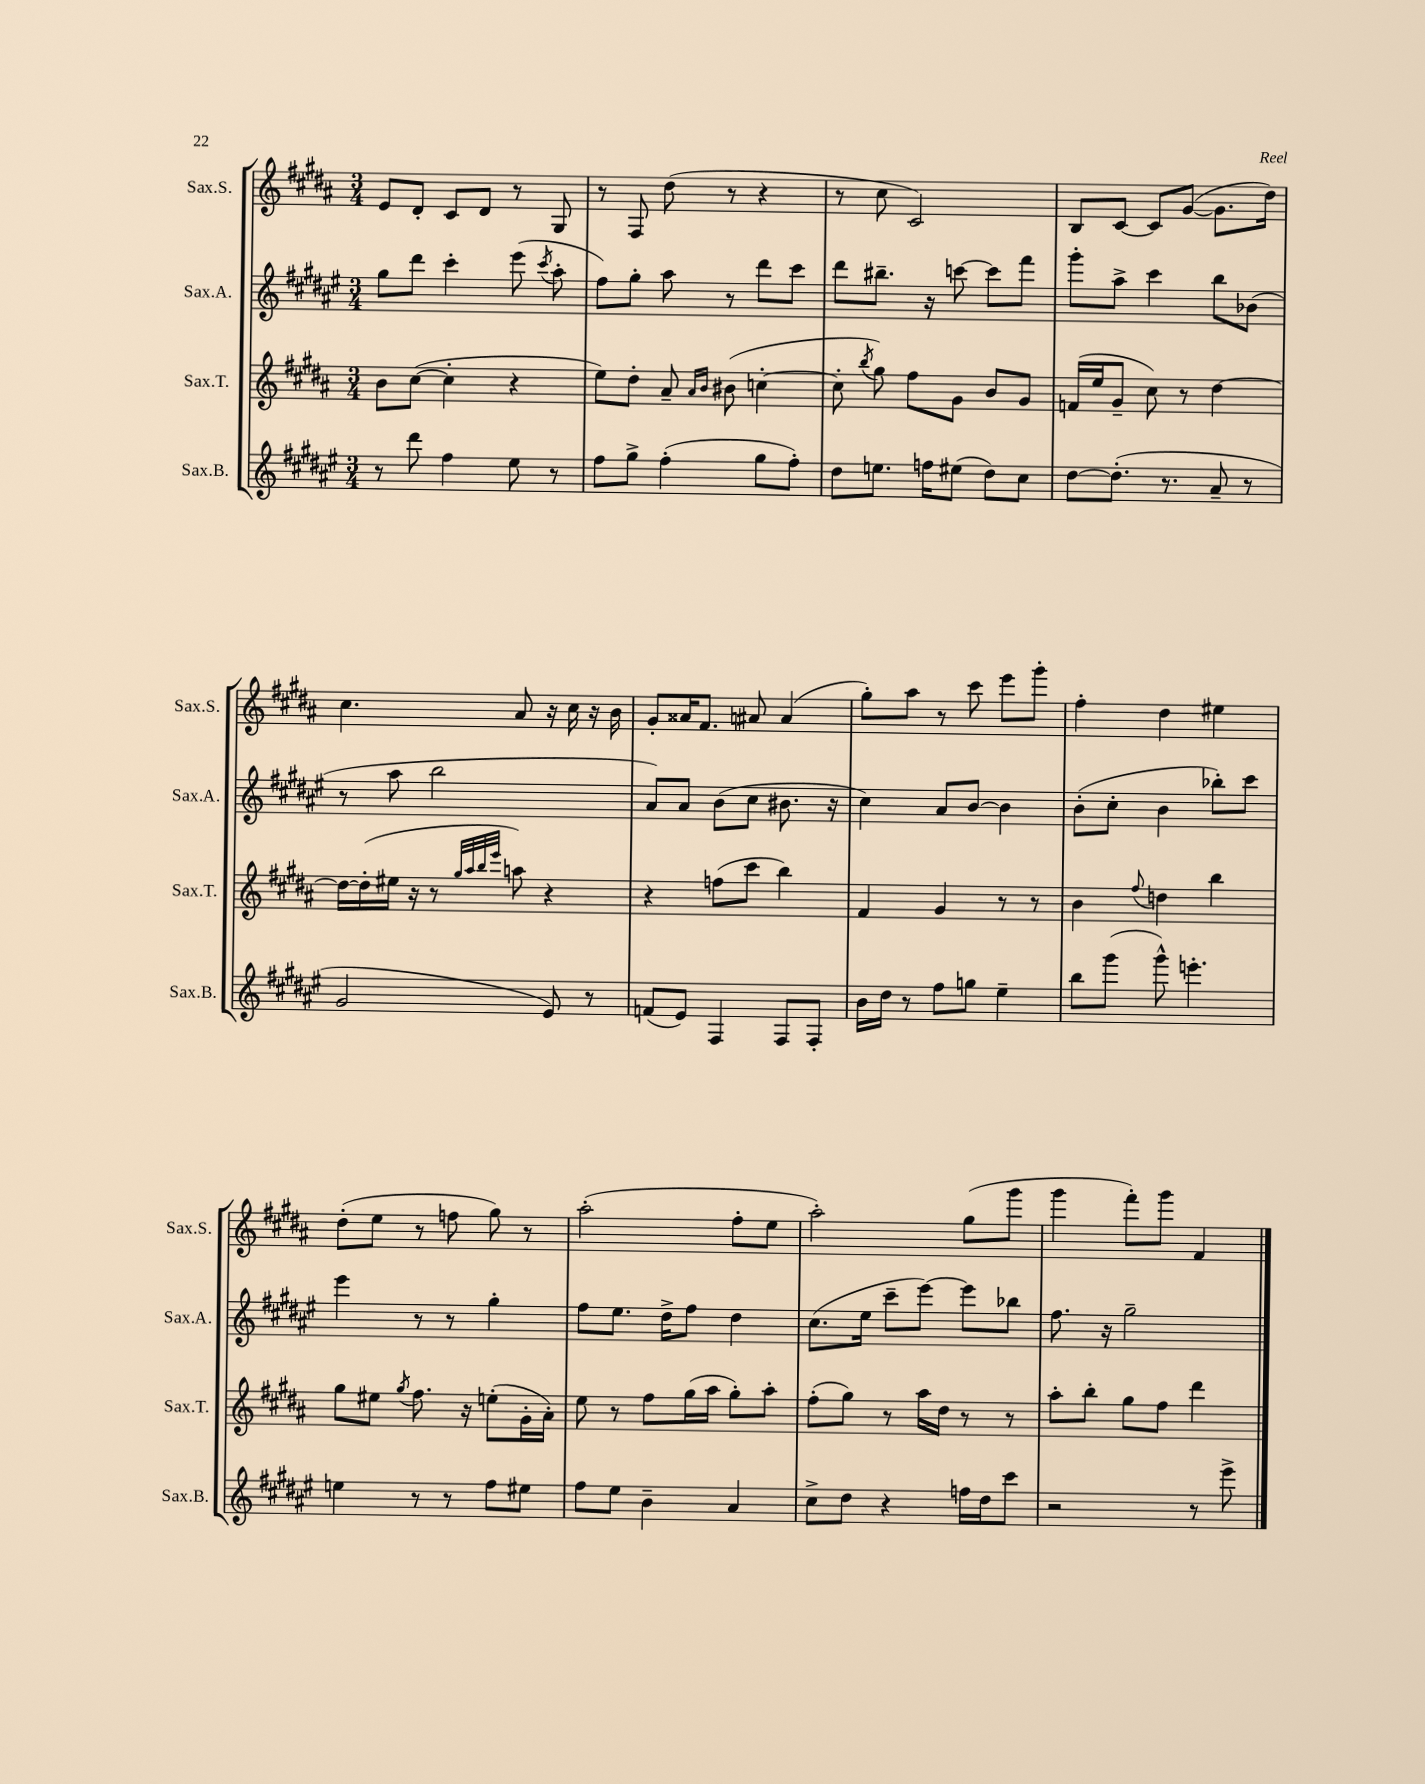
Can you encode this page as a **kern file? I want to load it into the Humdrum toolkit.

**kern	**kern	**kern	**kern
*staff4	*staff3	*staff2	*staff1
*clefG2	*clefG2	*clefG2	*clefG2
*k[f#c#g#d#a#e#]	*k[f#c#g#d#a#]	*k[f#c#g#d#a#e#]	*k[f#c#g#d#a#]
*M3/4	*M3/4	*M3/4	*M3/4
8r	8b	8gg#	8e
8ddd#	([8cc#	8ddd#	8d#'
4ff#	4cc#']	4ccc#'	8c#
.	.	.	8d#
8ee#	4r	(8eee#	8r
.	.	8qccc#	.
8r	.	8aa#'	8G#
=	=	=	=
8ff#	8ee)	8ff#)	8r
8gg#^	8dd#'	8gg#'	8F#
(4ff#'	8a#~	8aa#	(8dd#
.	16qqa#	.	.
.	16qqb	.	.
.	(8b#	8r	8r
8gg#	[4cc'	8ddd#	4r
8ff#')	.	8ccc#	.
=	=	=	=
8dd#	8cc']	8ddd#	8r
.	8qbb	.	.
8.ee	8gg#)	8.bb#~	8cc#
.	8ff#	.	2c#)
16ff	.	16r	.
(8ee#	8g#	[8ccc	.
8dd#)	8b	8ccc]	.
8cc#	8g#	8fff#	.
=	=	=	=
[8dd#	(16f	8ggg#'	8B
.	16ee	.	.
(8.dd#']	8g#~	8aa#^	[8c#
.	8cc#)	4ccc#	8c#]
8.r	.	.	.
.	8r	.	([8g#
8a#~	[4dd#	8bb	8.g#]
8r	.	(8b-	.
.	.	.	16dd#)
=	=	=	=
2g#	16dd#_	8r	4.cc#
.	(16dd#']	.	.
.	16ee#	8aa#	.
.	16r	.	.
.	8r	2bb	.
.	32qqgg#	.	.
.	32qqaa#	.	.
.	32qqbb	.	.
.	32qqeee	.	.
.	8aa)	.	8a#
8e#)	4r	.	16r
.	.	.	16cc#
8r	.	.	16r
.	.	.	16b
=	=	=	=
(8f	4r	8a#)	8g#'
8e#)	.	8a#	16a##
.	.	.	8.f#
4F#	(8ff	(8b	.
.	8ccc#	8cc#	8a#
8F#	4bb)	8.b#	(4a#
8F#'	.	.	.
.	.	16r	.
=	=	=	=
16b	4f#	4cc#)	8gg#')
16dd#	.	.	.
8r	.	.	8aa#
8ff#	4g#	8a#	8r
8gg	.	[8b	8ccc#
4ee#~	8r	4b]	8eee
.	8r	.	8ggg#'
=	=	=	=
8bb	4b	(8b'	4ff#'
(8ggg#	.	8cc#'	.
.	8qqff#	.	.
8ggg#^^)	4dd	4b	4dd#
4.eee'	.	.	.
.	4bb	8bb-')	4ee#
.	.	8ccc#	.
=	=	=	=
4ee	8gg#	4eee#	(8dd#'
.	8ee#	.	8ee
.	8qgg#	.	.
8r	8.ff#	8r	8r
8r	.	8r	8ff
.	16r	.	.
8ff#	(8ee'	4gg#'	8gg#)
8ee#	16g#'	.	8r
.	16a#')	.	.
=	=	=	=
8ff#	8ee	8ff#	(2aa#'
8ee#	8r	8.ee#	.
4b~	8ff#	.	.
.	.	16dd#^	.
.	(16gg#	8ff#	.
.	16aa#	.	.
4a#	8gg#')	4dd#	8ff#'
.	8aa#'	.	8ee
=	=	=	=
8cc#^	(8ff#'	(8.cc#	2aa#')
8dd#	8gg#)	.	.
.	.	16ee#	.
4r	8r	8ccc#~	.
.	16aa#	[8eee#)	.
.	16dd#	.	.
16ff	8r	8eee#]	(8gg#
16dd#	.	.	.
8ccc#	8r	8bb-	8ggg#
=	=	=	=
2r	8aa#'	8.ff#	4ggg#
.	8bb'	.	.
.	.	16r	.
.	8gg#	2gg#~	8fff#')
.	8ff#	.	8ggg#
8r	4ddd#	.	4f#
8eee#^	.	.	.
==	==	==	==
*-	*-	*-	*-
